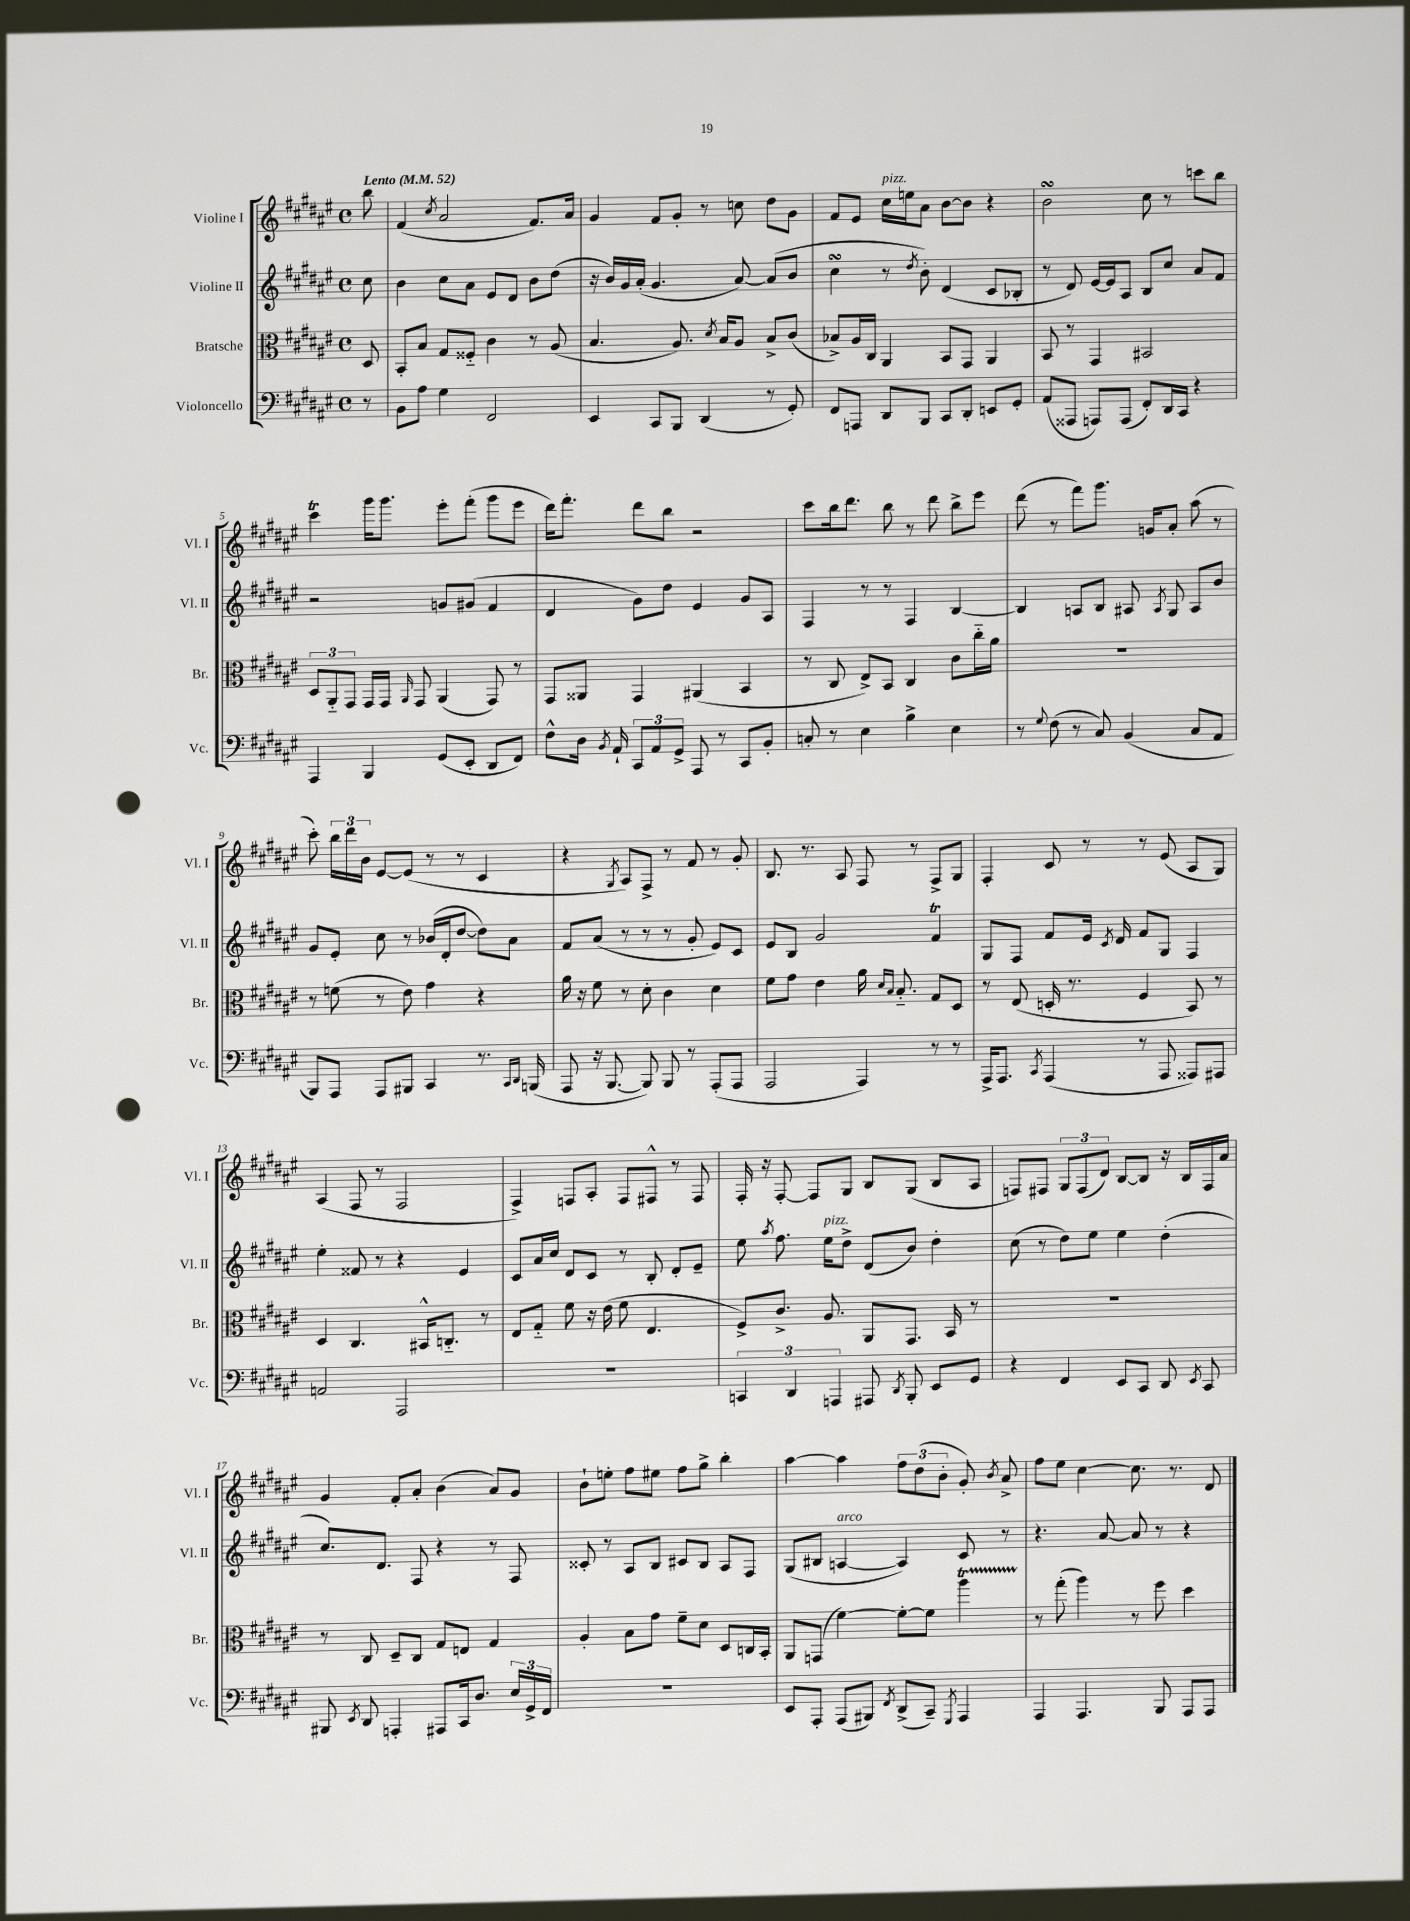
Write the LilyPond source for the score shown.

<<
\new StaffGroup <<
\new Staff = "s0" \with { instrumentName = "Violine I" shortInstrumentName = "Vl. I" } {
    \clef treble \key fis \major \defaultTimeSignature \time 4/4 \partial 8 \tempo "Lento" 4 = 52
    \autoBeamOff b''8 |
    fis'4( \acciaccatura { cis''8 } ais'2 fis'8.[) ais'16] |
    gis'4 fis'8[ gis'8]-. r8 c''8 dis''8[ gis'8] |
    fis'8[ eis'8] cis''16[^\markup { \italic "pizz." } e''16 ais'8] b'8[~ b'8] r4 |
    b'2\turn cis''8 r8 c'''8[ b''8] |
    cis'''4\trill gis'''16[ gis'''8.] eis'''8[-. fis'''8]-.( gis'''8[ eis'''8] |
    dis'''16[) fis'''8.]-. dis'''8[ b''8] r2 |
    cis'''8[ b''16 dis'''8.] b''8 r8 dis'''8 b''8[-> eis'''8] |
    dis'''8( r8 fis'''8[) gis'''8.] g'16[ ais'8]-. ais''8( r8 |
    cis'''8-.) \tuplet 3/2 { b''16[ dis'''16 b'16] } eis'8[~ eis'8]( r8 r8 cis'4 |
    r4 \acciaccatura { gis8 } ais8[) fis8]-> r8 fis'8 r8 gis'8-. |
    b8. r8. ais8 fis8 r8 fis8[-> gis8] |
    fis4-. cis'8 r8 r8 eis'8( ais8[ gis8]) |
    ais4( fis8 r8 fis2 |
    fis4->) f8[ ais8]-. f8[ fis8]-^ r8 fis8 |
    fis16-. r16 fis8~-. fis8[ gis8] b8[ gis8]( b8[ ais8] |
    f8[) fis8] \tuplet 3/2 { gis8[ fis8( dis'8]) } b8[~ b8] r16 b16[ fis16 ais'16] |
    gis'4 fis'8[-. ais'8]-. b'4( ais'8[) gis'8] |
    b'8[-! e''8]-. fis''8[ eis''8] fis''8[ gis''8]-> b''4-. |
    ais''4~ ais''4 \tuplet 3/2 { fis''8[ dis''8( b'8]-. } gis'8-.) \acciaccatura { b'8 } ais'8-> |
    fis''8[ eis''8] cis''4~ cis''8. r8. dis'8 \bar "|." |
}
\new Staff = "s1" \with { instrumentName = "Violine II" shortInstrumentName = "Vl. II" } {
    \clef treble \key fis \major \defaultTimeSignature \time 4/4 \partial 8
    \autoBeamOff cis''8 |
    b'4 cis''8[ ais'8] eis'8[ dis'8] b'8[ dis''8]( |
    r16 b'16[) gis'16 ais'16]-.( gis'4. ais'8~) ais'8[( b'8] |
    cis''4\turn r8 \acciaccatura { dis''8 } b'8-.) dis'4( cis'8[ bes8]-. |
    r8 dis'8) eis'16[~ eis'16 ais8] b8[ cis''8] ais'8[ fis'8] |
    r2 g'8[ gis'8]( fis'4 |
    dis'4 gis'8[) dis''8] eis'4 gis'8[ ais8] |
    fis4 r8 r8 fis4 b4~ |
    b4 a8[ b8] ais8 \acciaccatura { ais8 } gis8 ais8[ b'8] |
    gis'8[ eis'8]-. cis''8 r8 bes'16[( dis'16-. dis''8]~ dis''8[) ais'8] |
    fis'8[ ais'8]( r8 r8 r8 gis'8-. eis'8[) cis'8] |
    eis'8[ b8] gis'2 fis'4\trill |
    gis8[ fis8] fis'8[ eis'16] \acciaccatura { cis'8 } dis'16 fis'8[ gis8] fis4 |
    eis''4-. fisis'8 r8 r4 eis'4 |
    cis'8[ ais'16 cis''16] dis'8[ cis'8] r8 b8-. dis'8[-. eis'8]-- |
    eis''8 \acciaccatura { ais''8 } fis''8. eis''16[^\markup { \italic "pizz." } dis''8]-> dis'8[( b'8]) dis''4-. |
    cis''8( r8 dis''8[) eis''8] eis''4 dis''4-.( |
    cis''8.[) dis'8.] fis8 r4 r8 fis8 |
    cisis'8-. r8 ais8[ b8] cis'8[ b8] ais8[ fis8] |
    gis8[( bis8] a4~^\markup { \italic "arco" } a4) cis'8 r8 |
    r4. ais'8~ ais'8 r8 r4 \bar "|." |
}
\new Staff = "s2" \with { instrumentName = "Bratsche" shortInstrumentName = "Br." } {
    \clef alto \key fis \major \defaultTimeSignature \time 4/4 \partial 8
    \autoBeamOff dis8 |
    b,8[-. b8] gis8[ fisis8]-_ cis'4 r8 ais8( |
    b4. ais8.) \acciaccatura { dis'8 } b16[ ais8] b8[-> cis'8]( |
    bes8[->) ais16 cis16] ais,4 b,8[ gis,8] ais,4 |
    b,8 r8 gis,4 bis,2 |
    \tuplet 3/2 { dis8[ ais,8-_ gis,8] } gis,16[ gis,16] \grace { ais,16 } gis,8 ais,4( gis,8) r8 |
    gis,8[ aisis,8] gis,4 ais,4( b,4 |
    r8 cis8 eis8[->) b,8] cis4 cis'8[ cis''16-_ ais'16] |
    R1 |
    r8 f'8( r8 eis'8) gis'4 r4 |
    ais'16 r16 fis'8 r8 dis'8-. cis'4 dis'4 |
    fis'8[ gis'8] eis'4 ais'16 \grace { dis'16[ b16] } b8.-_ gis8[ dis8] |
    r8 eis8( d16-. r8. fis4 b,8) r8 |
    dis4 cis4. bis,16[-^ c8.]-_ r8 |
    eis8[ gis8]-_ fis'8 r16 eis'16( fis'8 eis4. |
    fis8[->) cis'8.]-> ais8. ais,8[ gis,8.] b,16 r8 |
    R1 |
    r8 cis8 dis8[-- cis8] gis8[ e8] gis4 |
    ais4-. b8[ gis'8] fis'8[-- dis'8] dis8[ c16 b,16]-. |
    ais,8[ g,8]( fis'4~) fis'8[~-. fis'8] ais''4\startTrillSpan |
    r8\stopTrillSpan gis''8-.( ais''4) r8 fis''8 dis''4 \bar "|." |
}
\new Staff = "s3" \with { instrumentName = "Violoncello" shortInstrumentName = "Vc." } {
    \clef bass \key fis \major \defaultTimeSignature \time 4/4 \partial 8
    \autoBeamOff r8 |
    b,8[ ais8] gis4 fis,2 |
    eis,4 cis,8[ b,,8] dis,4( r8 gis,8-.) |
    fis,8[ a,,8] dis,8[ b,,8] cis,8[ dis,8]-. e,8[ gis,8]-. |
    ais,8[( aisis,,8] a,,8[) a,,8]( fis,8[-.) dis,16 cis,16] r4 |
    ais,,4 b,,4 gis,8[( eis,8]-. dis,8[ fis,8]) |
    fis8[-^ dis16] \acciaccatura { b,8 } ais,16-! \tuplet 3/2 { cis,8[ ais,8 gis,8]-> } ais,,8 r8 cis,8[ b,8]-. |
    c8-. r8 eis4 b4-> eis4 |
    r8 \appoggiatura { gis8 } fis8( r8 cis8) b,4( cis8[ ais,8] |
    b,,8[) ais,,8] ais,,8[ bis,,8] cis,4 r8. \grace { cis,16[ dis,16] } b,,16( |
    ais,,8 r16 b,,8.~ b,,8) b,,8 r8 ais,,8[-.( ais,,8] |
    ais,,2 ais,,4) r8 r8 |
    ais,,16[-> ais,,8.] \acciaccatura { cis,8 } ais,,4( r8 ais,,8 aisis,,8[) ais,,8] |
    a,2 ais,,2 |
    R1 |
    \tuplet 3/2 { c,4 dis,4 a,,4 } ais,,8 \acciaccatura { dis,8 } b,,8-. eis,8[ gis,8] |
    r4 fis,4 eis,8[ cis,8] dis,8 \acciaccatura { eis,8 } cis,8 |
    bis,,8 \acciaccatura { eis,8 } dis,8 a,,4-. ais,,8[ cis,16 dis8.] \tuplet 3/2 { eis16[ gis,16-> fis,16] } |
    R1 |
    eis,8[ ais,,8]-. ais,,8[( bis,,8]) \acciaccatura { fis,8 } dis,8[->( cis,8]--) \acciaccatura { gis,,8 } ais,,4 |
    ais,,4 ais,,4. b,,8 ais,,8[ ais,,8] \bar "|." |
}
>>
>>
